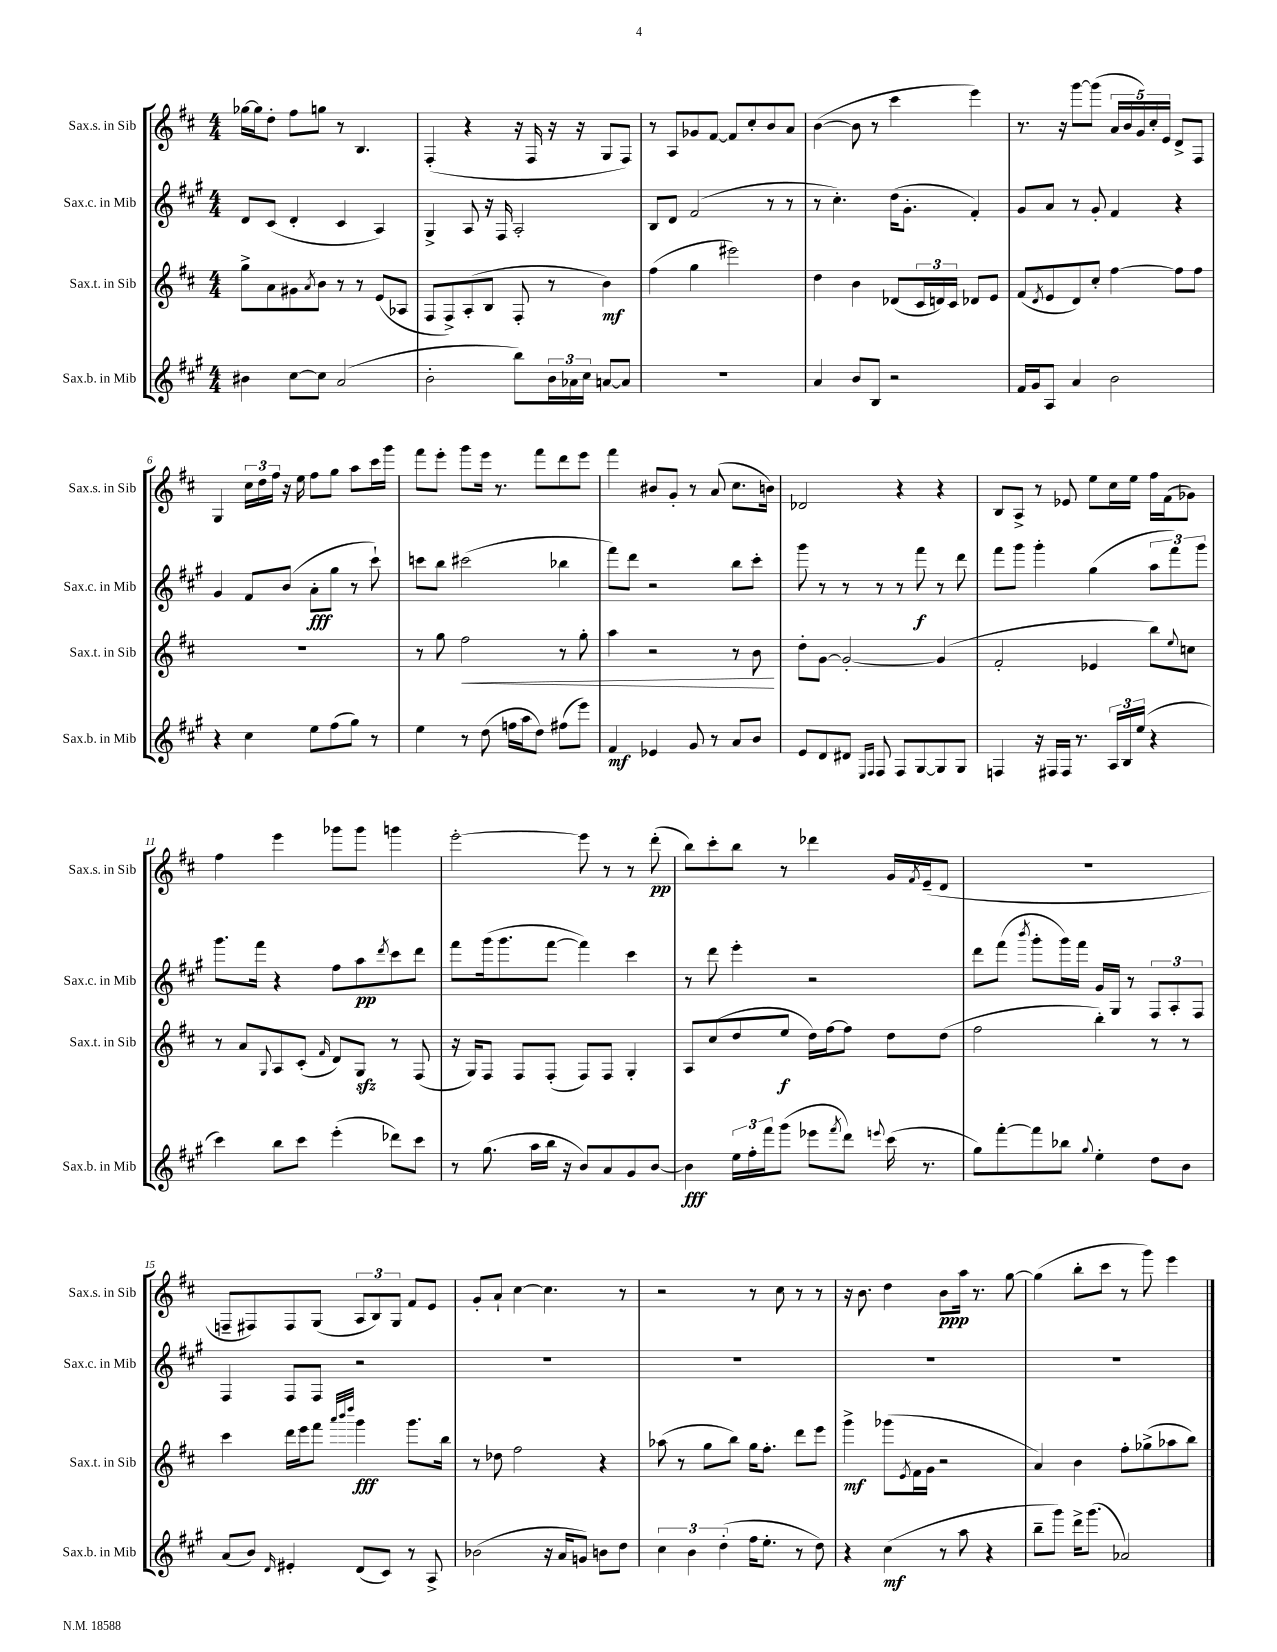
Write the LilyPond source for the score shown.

<<
\new StaffGroup <<
\new Staff = "s0" \with { instrumentName = "Sax.s. in Sib" shortInstrumentName = "Sax.s. in Sib" } {
    \clef treble \key d \major \numericTimeSignature \time 4/4
    ges''16~ ges''16 d''8-. fis''8 g''8 r8 b4. |
    fis4-.( r4 r16 fis16 r16 r16 g8 fis8) |
    r8 a8 ges'8 fis'8~ fis'8 cis''8-. b'8 a'8 |
    b'4~( b'8 r8 cis'''4 e'''4) |
    r8. r16 g'''8~ g'''8( \tuplet 5/4 { a'16 b'16 g'16) cis''16-. e'16 } d'8-> fis8 |
    g4 \tuplet 3/2 { cis''16 d''16 fis''16 } r16 e''16 fis''8 g''8 a''8 cis'''16 g'''16 |
    fis'''8 e'''8-. g'''8 e'''16 r8. fis'''8 d'''8 e'''8 |
    fis'''4 bis'8 g'8-. r8 a'8( cis''8. b'16) |
    des'2 r4 r4 |
    b8 a8-> r8 ees'8 e''8 cis''16 e''16 fis''16 fis'16( ges'8) |
    fis''4 e'''4 ges'''8 ges'''8 g'''4 |
    e'''2~-. e'''8 r8 r8 d'''8-.\pp( |
    b''8) cis'''8-. b''8 r8 des'''4 g'16 \acciaccatura { fis'8 } e'16--( d'8 |
    R1 |
    f8-- fis8) fis8 g8( \tuplet 3/2 { a8 b8) g8 } fis'8 e'8 |
    g'8-. a'8-! cis''4~ cis''4. r8 |
    r2 r8 cis''8 r8 r8 |
    r16 b'8. d''4 b'8\ppp a''16 r8. g''8~ |
    g''4( b''8-. cis'''8 r8 g'''8) e'''4 \bar "|." |
}
\new Staff = "s1" \with { instrumentName = "Sax.c. in Mib" shortInstrumentName = "Sax.c. in Mib" } {
    \clef treble \key a \major \numericTimeSignature \time 4/4
    d'8 cis'8( d'4-. cis'4 a4) |
    gis4-> a8 r16 fis16 a2-. |
    b8 d'8 fis'2( r8 r8 |
    r8 cis''4.-.) d''16( gis'8.-. fis'4-.) |
    gis'8 a'8 r8 gis'8-. fis'4 r4 |
    gis'4 fis'8 b'8( a'8-.\fff gis''8 r8 cis'''8-!) |
    c'''8 b''8 cis'''2( bes''4 |
    fis'''8) d'''8 r2 b''8 cis'''8-. |
    gis'''8 r8 r8 r8 r8 fis'''8\f r8 d'''8 |
    fis'''8 gis'''8 gis'''4-. gis''4( \tuplet 3/2 { a''8 fis'''8) gis'''8 } |
    gis'''8. fis'''16 r4 fis''8 a''8\pp \acciaccatura { d'''8 } cis'''8 d'''8 |
    fis'''8 gis'''16( gis'''8. fis'''8~ fis'''4) cis'''4 |
    r8 d'''8 e'''4-. r2 |
    d'''8 fis'''8( \acciaccatura { b'''8 } gis'''8-. gis'''16) fis'''16 gis'16 gis16 r8 \tuplet 3/2 { fis8 a8-. fis8 } |
    fis4 fis8 fis8 r2 |
    R1 |
    R1 |
    R1 |
    R1 \bar "|." |
}
\new Staff = "s2" \with { instrumentName = "Sax.t. in Sib" shortInstrumentName = "Sax.t. in Sib" } {
    \clef treble \key d \major \numericTimeSignature \time 4/4
    g''8-> a'8 gis'8 \acciaccatura { a'8 } b'8 r8 r8 e'8( aes8 |
    fis8 fis8->) a8-.( b8 fis8-. r8 b'4\mf) |
    fis''4( g''4 eis'''2) |
    d''4 b'4 des'8( \tuplet 3/2 { cis'16 d'16) cis'16 } des'8 e'8 |
    fis'8( \acciaccatura { d'8 } e'8 d'8) cis''8-. fis''4~ fis''8 fis''8 |
    R1 |
    r8 g''8 fis''2\< r8 g''8-. |
    a''4 r2 r8 b'8\! |
    d''8-. g'8~ g'2~-. g'4( |
    fis'2-. ees'4 b''8) \appoggiatura { e''8 } c''8 |
    r8 a'8 \appoggiatura { g8 } a8 cis'8-.( \grace { fis'16 } d'8) g8\sfz r8 fis8( |
    r16 g16) fis8 fis8 fis8-.( fis8) fis8 g4-. |
    a8 cis''8( d''8 e''8\f d''16) fis''16~ fis''8 d''8 d''8( |
    fis''2 b''4-.) r8 r8 |
    cis'''4 d'''16 e'''16 fis'''8 \grace { a'''32 b'''32 d''''32 } g'''4\fff g'''8. b''16 |
    r8 des''8 fis''2 r4 |
    aes''8( r8 g''8 b''8) g''16 fis''8.-. d'''8 e'''8 |
    g'''4->\mf ges'''8( \acciaccatura { e'8 } fis'16 g'16 r2 |
    a'4) b'4 fis''8-. ges''8->( aes''8 b''8) \bar "|." |
}
\new Staff = "s3" \with { instrumentName = "Sax.b. in Mib" shortInstrumentName = "Sax.b. in Mib" } {
    \clef treble \key a \major \numericTimeSignature \time 4/4
    bis'4 cis''8~ cis''8 a'2( |
    b'2-. b''8) \tuplet 3/2 { b'16 aes'16 cis''16 } a'8~ a'8 |
    R1 |
    a'4 b'8 b8 r2 |
    fis'16 gis'16 a8 a'4 b'2 |
    r4 cis''4 e''8 fis''8( gis''8) r8 |
    e''4 r8 d''8( f''16 a''16 d''8) fis''8( e'''8) |
    fis'4\mf ees'4 gis'8 r8 a'8 b'8 |
    e'8 d'8 dis'8 \grace { e16 fis16 } fis8 fis8 gis8~ gis8 gis8 |
    f4 r16 fis16 fis16 r8. \tuplet 3/2 { a16 b16 e''16( } r4 |
    cis'''4) b''8 cis'''8 e'''4-.( des'''8) cis'''8 |
    r8 gis''8.( a''16 b''16 r16 b'8) a'8 gis'8 b'8~ |
    b'4\fff \tuplet 3/2 { e''16 fis''16-. fis'''16 } gis'''8( ees'''8 \acciaccatura { fis'''8 } d'''8) \appoggiatura { e'''8 } cis'''16( r8. |
    gis''8) fis'''8~-. fis'''8 bes''8 \appoggiatura { gis''8 } e''4-. d''8 b'8 |
    a'8( b'8) \grace { d'16 } eis'4-. d'8( cis'8) r8 a8-> |
    bes'2( r16 a'16 g'8) b'8 d''8 |
    \tuplet 3/2 { cis''4 b'4 d''4-.( } fis''16 e''8.-. r8 d''8) |
    r4 cis''4\mf( r8 a''8 r4 |
    b''8-- gis'''8) d'''16-> gis'''8.( aes'2) \bar "|." |
}
>>
>>
